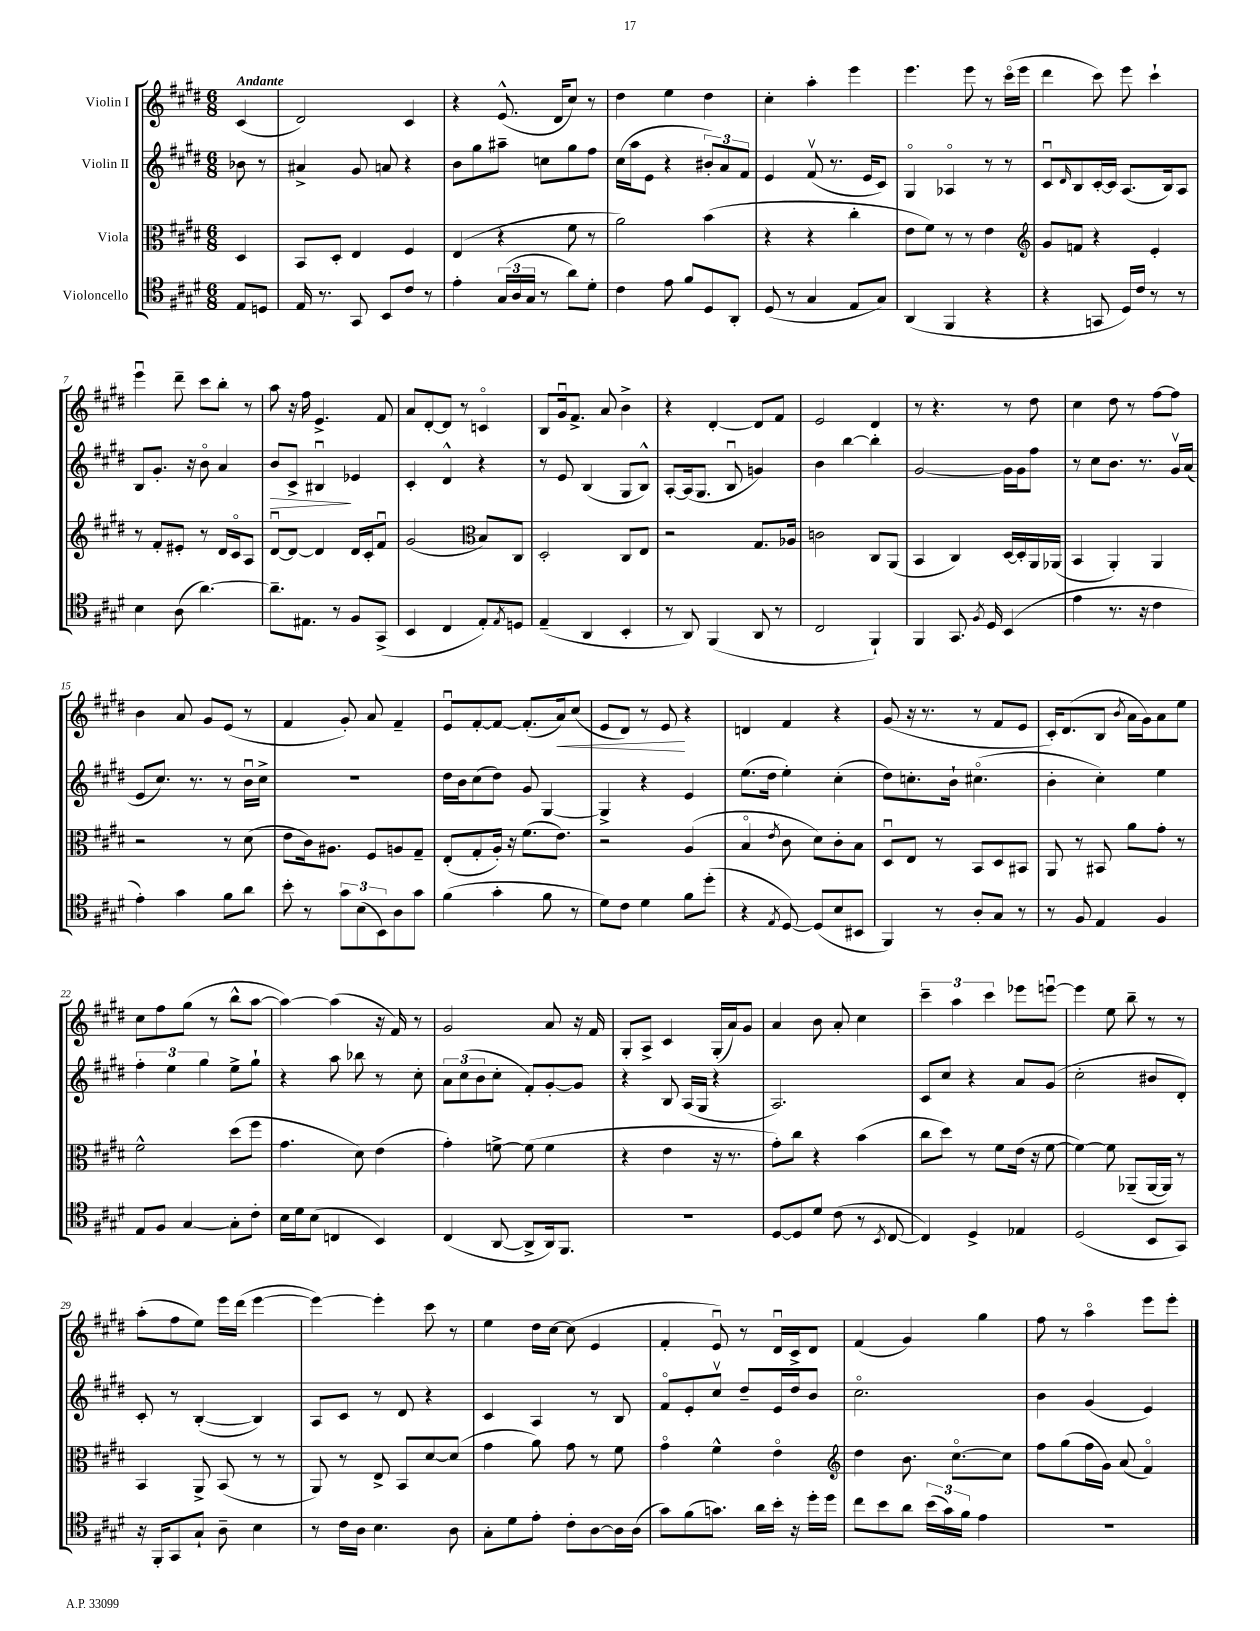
<<
\new StaffGroup <<
\new Staff = "s0" \with { instrumentName = "Violin I" } {
    \clef treble \key e \major \numericTimeSignature \time 6/8 \partial 4 \tempo "Andante"
    cis'4( |
    dis'2) cis'4 |
    r4 e'8.-^( dis'16 cis''8) r8 |
    dis''4 e''4 dis''4 |
    cis''4-. a''4-. e'''4 |
    e'''4. e'''8 r8 cis'''16\flageolet( e'''16 |
    dis'''4 cis'''8) e'''8 cis'''4-! |
    e'''4\downbow dis'''8-- cis'''8 b''8-. r8 |
    a''8 r16 fis''16 e'4.-> fis'8 |
    a'8 dis'8~-. dis'8 r8 c'4\flageolet |
    b8 gis'16\downbow fis'8.-> a'8 b'4-> |
    r4 dis'4~-. dis'8 fis'8 |
    e'2 dis'4 |
    r8 r4. r8 dis''8 |
    cis''4 dis''8 r8 fis''8~ fis''8 |
    b'4 a'8 gis'8 e'8( r8 |
    fis'4 gis'8-.) a'8 fis'4-- |
    e'8\downbow fis'8~-. fis'8~ fis'8.-.( a'16\<) cis''8( |
    e'8 dis'8) r8 e'8\! r4 |
    d'4 fis'4 r4 |
    gis'8( r16 r8. r8 fis'8 e'8 |
    cis'16-.) dis'8.( b8 \acciaccatura { b'8 } a'16 gis'16) a'8 e''8 |
    cis''8 fis''8 gis''8( r8 b''8-^ a''8~ |
    a''4~) a''4( r16 fis'16) r8 |
    gis'2 a'8 r16 fis'16 |
    gis8-. a8-> cis'4 gis16-.( a'16) gis'8 |
    a'4 b'8 a'8-. cis''4 |
    \tuplet 3/2 { cis'''4-- a''4 cis'''4 } ees'''8 e'''8~\downbow |
    e'''4 e''8 b''8-- r8 r8 |
    a''8-.( fis''8 e''8) e'''16 dis'''16( e'''4~ |
    e'''4~) e'''4-. cis'''8 r8 |
    e''4 dis''16 cis''16~ cis''8( e'4 |
    fis'4-. e'8\downbow) r8 dis'16\downbow cis'16-> dis'8 |
    fis'4( gis'4) gis''4 |
    fis''8 r8 a''4\flageolet e'''8 e'''8-. \bar "|." |
}
\new Staff = "s1" \with { instrumentName = "Violin II" } {
    \clef treble \key e \major \numericTimeSignature \time 6/8 \partial 4
    bes'8 r8 |
    ais'4-> gis'8 a'8 r4 |
    b'8 gis''8 ais''8-- c''8 gis''8 fis''8 |
    cis''16( a''16 e'8 r4 \tuplet 3/2 { bis'8-.) a'8 fis'8 } |
    e'4 fis'8\upbow( r8. e'16 cis'8) |
    gis4\flageolet aes4\flageolet r8 r8 |
    cis'8\downbow \grace { dis'16 } b8 cis'16~-. cis'16 a8.( b16) a8 |
    b8 gis'8.-. r16 b'8\flageolet a'4 |
    b'8\> cis'8-> bis4\downbow\! ees'4 |
    cis'4-. dis'4-^ r4 |
    r8 e'8 b4( gis8 b8-^) |
    a8~-. a16( gis8. b8\downbow g'4) |
    b'4 b''4~ b''4-. |
    gis'2~ gis'16 gis'16 fis''8 |
    r8 cis''8 b'8. r8. gis'16\upbow a'16( |
    e'8 cis''8.) r8. r8 b'16\downbow cis''16-> |
    R2. |
    dis''16 b'16 cis''8( dis''8) gis'8 gis4~ |
    gis4-> r4 e'4 |
    e''8.( dis''16 e''4-.) cis''4-.( |
    dis''8) c''8.-. b'16-! cis''4.\flageolet( |
    b'4-. cis''4-.) e''4 |
    \tuplet 3/2 { fis''4-. e''4 gis''4 } e''8-> gis''8-! |
    r4 a''8 bes''8 r8 cis''8-. |
    \tuplet 3/2 { a'8 cis''8( b'8 } cis''8-. fis'8-.) gis'8~-. gis'8 |
    r4 b8 a16( gis16 r4 |
    a2.) |
    cis'8 cis''8 r4 a'8 gis'8( |
    cis''2-. bis'8 dis'8-.) |
    cis'8-. r8 b4~-.( b4) |
    a8 cis'8 r8 dis'8 r4 |
    cis'4 a4 r8 b8 |
    fis'8\flageolet e'8-. cis''8\upbow dis''8-- e'16 dis''16 b'8 |
    cis''2.\flageolet |
    b'4 gis'4( e'4) \bar "|." |
}
\new Staff = "s2" \with { instrumentName = "Viola" } {
    \clef alto \key e \major \numericTimeSignature \time 6/8 \partial 4
    dis4 |
    b,8 dis8-. e4 fis4 |
    e4( r4 fis'8 r8 |
    a'2) b'4( |
    r4 r4 cis''4-. |
    e'8 fis'8) r8 r8 e'4 |
    \clef treble gis'8 f'8 r4 e'4-. |
    r8 fis'8-. eis'8-. r8 dis'16 cis'16\flageolet a8 |
    dis'8~\downbow dis'8~ dis'4 dis'16 cis'16-. fis'8\downbow |
    gis'2( \clef alto b8) cis8 |
    dis2-. cis8 e8 |
    r2 gis8. aes16 |
    c'2 cis8 a,8( |
    b,4 cis4) dis16~ dis16-. a,16 aes,16( |
    b,4 a,4-.) a,4 |
    r2 r8 dis'8( |
    e'8 cis'16) ais8. fis8 a8 gis8-- |
    e8-.( gis8-. a16-.) r16 fis'8.( e'8.) |
    r2 a4( |
    b4\flageolet \acciaccatura { e'8 } cis'8 dis'8) cis'8-. b8 |
    dis8\downbow e8 r8 b,8 dis8 bis,8 |
    a,8 r8 bis,8 a'8 gis'8-. r8 |
    fis'2-^ dis''8( fis''8 |
    gis'4. dis'8) e'4( |
    gis'4-.) f'8~-> f'8( f'4 |
    r4 e'4 r16 r8. |
    gis'8-.) cis''8 r4 b'4( |
    cis''8 dis''8) r8 fis'8 e'16( r16 fis'8~ |
    fis'4~) fis'8 aes,8--( aes,16~ aes,16) r8 |
    b,4 a,8-> b,8( r8 r8 |
    a,8) r8 e8-> b,8 dis'8~ dis'8( |
    gis'4 a'8) gis'8 r8 fis'8 |
    gis'4\flageolet fis'4-^ e'4\flageolet |
    \clef treble dis''4 b'8. cis''8.~\flageolet cis''8 |
    fis''8 gis''8( fis''16 gis'16) a'8( fis'4\flageolet) \bar "|." |
}
\new Staff = "s3" \with { instrumentName = "Violoncello" } {
    \clef tenor \key e \major \numericTimeSignature \time 6/8 \partial 4
    e8 d8 |
    e16 r8. gis,8 b,8 cis'8 r8 |
    e'4-. \tuplet 3/2 { gis16( a16 gis16 } r8 a'8) dis'8-. |
    cis'4 e'8 fis'8 dis8 a,8-. |
    dis8( r8 gis4 e8 gis8) |
    a,4( fis,4 r4 |
    r4 g,8 dis16) cis'16 r8 r8 |
    b4 a8( a'4.~) |
    a'8.-- eis8. r8 fis8 gis,8->( |
    b,4 cis4 e8-.) \acciaccatura { e8 } d8 |
    e4--( a,4 b,4-. |
    r8 a,8) fis,4( a,8 r8 |
    cis2 fis,4-!) |
    fis,4 gis,8. \acciaccatura { fis8 } dis16 b,4( |
    e'4 r8. r16 cis'4 |
    e'4-.) gis'4 fis'8 a'8 |
    b'8-. r8 \tuplet 3/2 { gis'8 b8( b,8) } a8 gis'8 |
    fis'4( gis'4-. fis'8 r8 |
    dis'8) cis'8 dis'4 fis'8 dis''8-.( |
    r4 \acciaccatura { e8 } dis8~) dis8( b8 bis,8 |
    fis,4) r8 a8-. gis8 r8 |
    r8 fis8 e4 fis4 |
    e8 fis8 gis4~ gis8-. cis'8-. |
    b16 dis'16 b8( c4 b,4) |
    cis4( a,8~ a,8-> a,16) fis,8. |
    R2. |
    dis8~ dis8 dis'8 cis'8( r8 \acciaccatura { b,8 } cis8~ |
    cis4) dis4-> ees4 |
    dis2( b,8 gis,8) |
    r16 fis,16-. gis,8 gis8-! a8-- b4 |
    r8 cis'16 a16 b4. a8 |
    gis8-. dis'8 e'8-. cis'8-. a8~ a16 a16( |
    gis'8) fis'8( g'8.) a'16 b'16-. r16 dis''16-. dis''16 |
    cis''8 b'8 a'8 \tuplet 3/2 { b'16( gis'16) fis'16 } e'4 |
    R2. \bar "|." |
}
>>
>>
